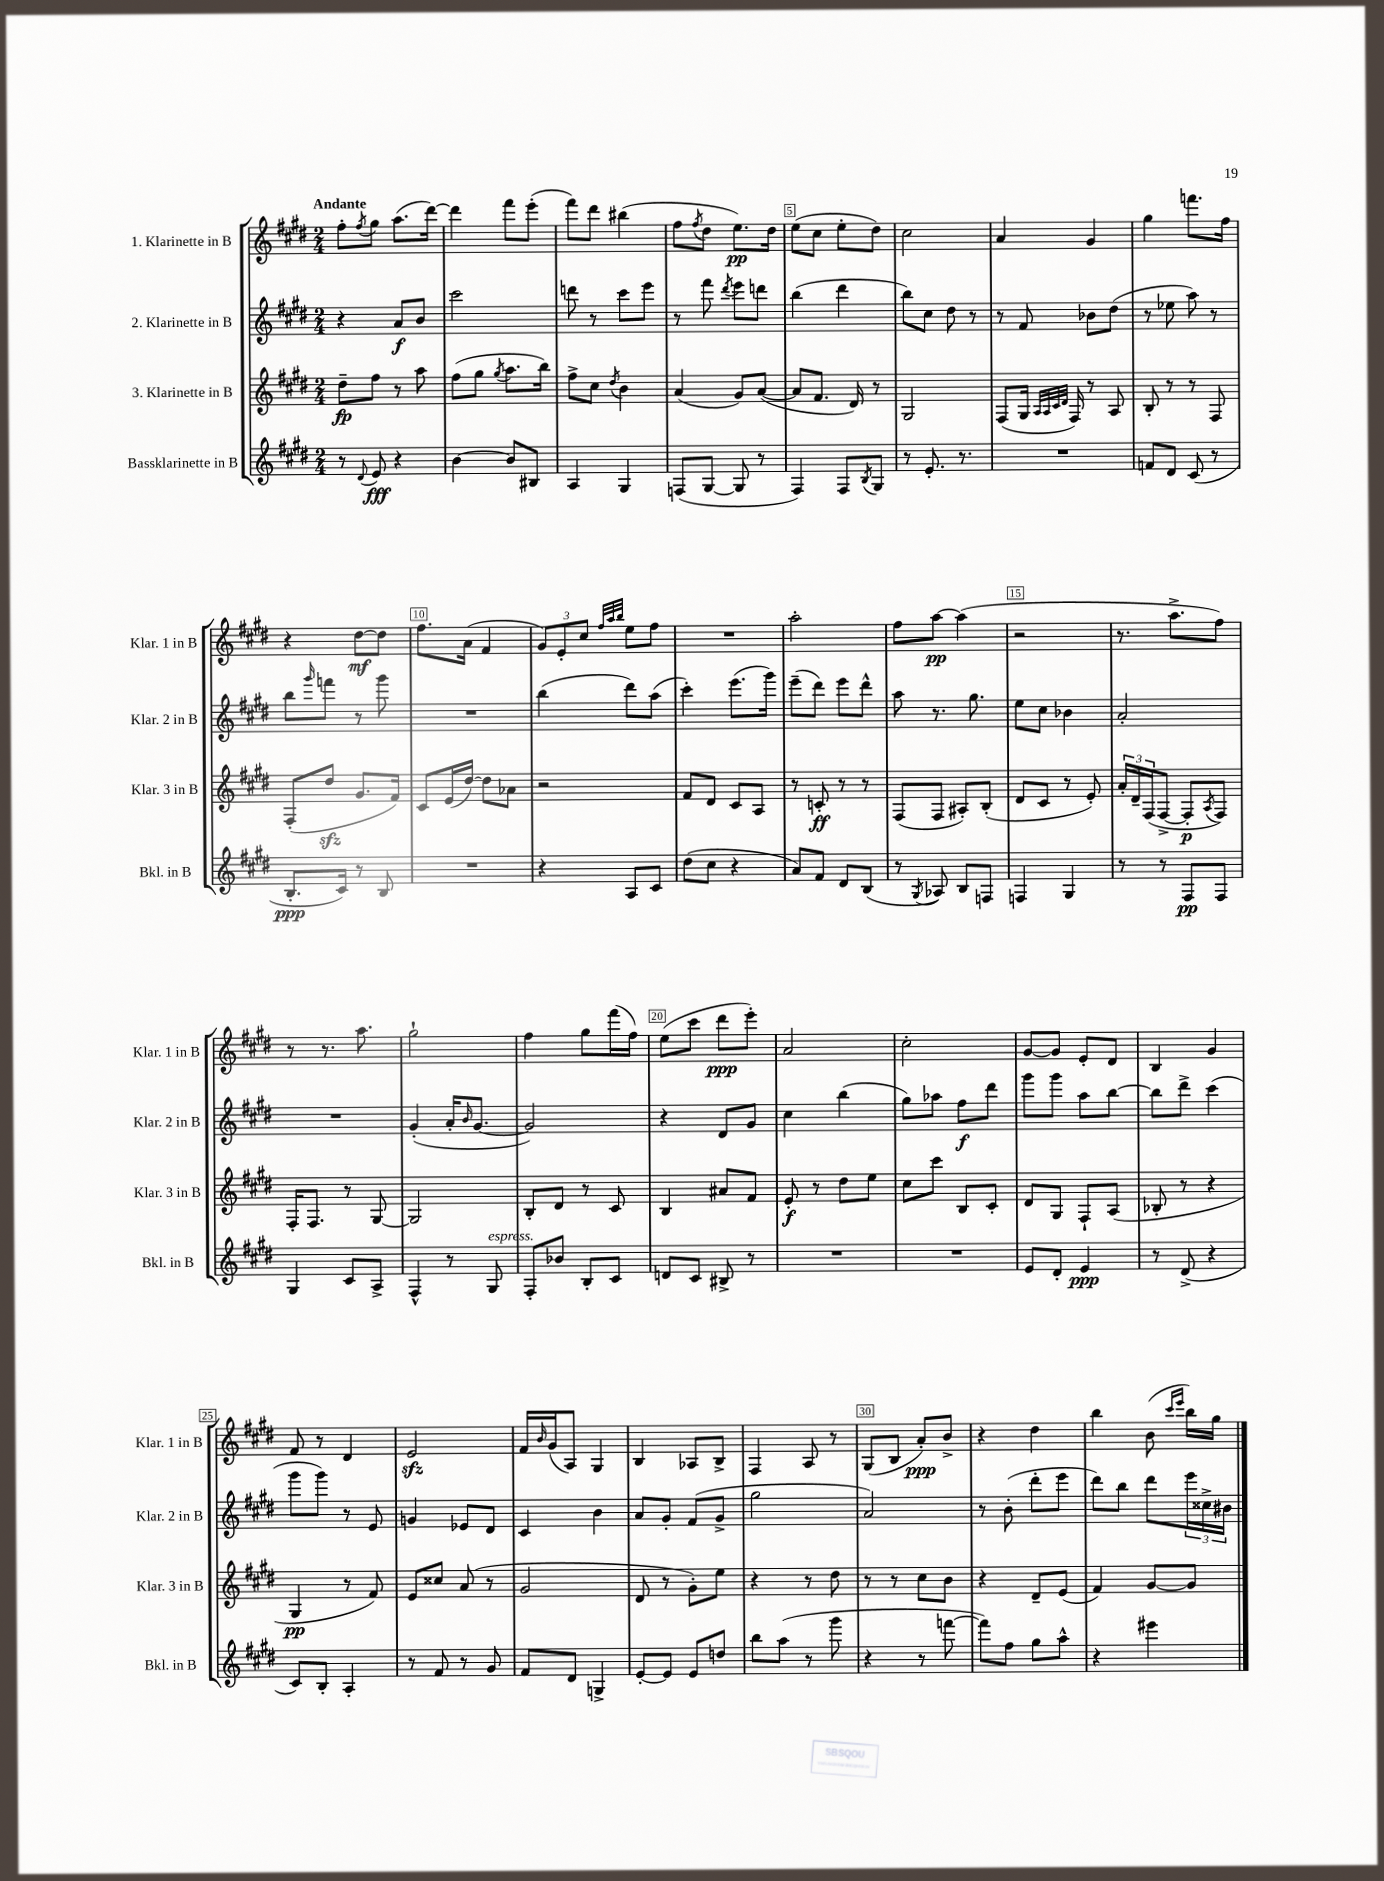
<<
\new StaffGroup <<
\new Staff = "s0" \with { instrumentName = "1. Klarinette in B" shortInstrumentName = "Klar. 1 in B" } {
    \clef treble \key e \major \numericTimeSignature \time 2/4 \tempo "Andante"
    fis''8-. \acciaccatura { fis''8 } gis''8 a''8.( dis'''16~) |
    dis'''4 fis'''8 e'''8-.( |
    fis'''8) dis'''8 bis''4( |
    fis''8 \acciaccatura { fis''8 } dis''8 e''8.\pp) dis''16 |
    e''8( cis''8 e''8-. dis''8) |
    cis''2 |
    a'4 gis'4 |
    gis''4 f'''8. fis''16 |
    r4 dis''8~\mf dis''8 |
    fis''8. a'16( fis'4 |
    \tuplet 3/2 { gis'8) e'8-. cis''8 } \grace { fis''32 a''32 b''32 } e''8 fis''8 |
    R2 |
    a''2-. |
    fis''8 a''8~\pp a''4( |
    r2 |
    r8. a''8.-> fis''8) |
    r8 r8. a''8. |
    gis''2-! |
    fis''4 gis''8 fis'''16( fis''16) |
    e''8( cis'''8 dis'''8\ppp e'''8-.) |
    a'2 |
    cis''2-. |
    gis'8~ gis'8 e'8-. dis'8 |
    b4 gis'4 |
    fis'8 r8 dis'4 |
    e'2\sfz |
    fis'16 \grace { b'16 } gis'16( a8) gis4 |
    b4 aes8 b8-> |
    fis4 a8 r8 |
    gis8( b8 a'8-.\ppp) b'8-> |
    r4 dis''4 |
    b''4 b'8( \grace { cis'''16 e'''16 } b''16) gis''16 \bar "|." |
}
\new Staff = "s1" \with { instrumentName = "2. Klarinette in B" shortInstrumentName = "Klar. 2 in B" } {
    \clef treble \key e \major \numericTimeSignature \time 2/4
    r4 a'8\f b'8 |
    cis'''2 |
    d'''8 r8 cis'''8 e'''8 |
    r8 fis'''8 \acciaccatura { dis'''8 } e'''8 d'''8 |
    b''4( dis'''4 |
    b''8) cis''8 dis''8 r8 |
    r8 fis'8 bes'8 dis''8( |
    r8 ees''8 a''8) r8 |
    b''8 \grace { gis'''16 } f'''8 r8 gis'''8 |
    R2 |
    b''4( dis'''8) a''8( |
    cis'''4-.) e'''8.( gis'''16) |
    e'''8--( dis'''8) e'''8 dis'''8-^ |
    a''8 r8. gis''8. |
    e''8 cis''8 bes'4 |
    a'2-. |
    R2 |
    gis'4-.( a'16-. \grace { b'16 } gis'8.~ |
    gis'2) |
    r4 dis'8 gis'8 |
    cis''4 b''4( |
    gis''8) aes''8 fis''8\f dis'''8 |
    gis'''8 gis'''8 a''8 b''8~ |
    b''8 dis'''8-> cis'''4( |
    gis'''8 gis'''8) r8 e'8 |
    g'4 ees'8 dis'8 |
    cis'4 b'4 |
    a'8 gis'8-. fis'8( gis'8-> |
    gis''2 |
    a'2) |
    r8 b'8-.( dis'''8-. e'''8 |
    dis'''8) b''8 dis'''8 \tuplet 3/2 { e'''16 cisis''16-> bis'16 } \bar "|." |
}
\new Staff = "s2" \with { instrumentName = "3. Klarinette in B" shortInstrumentName = "Klar. 3 in B" } {
    \clef treble \key e \major \numericTimeSignature \time 2/4
    dis''8--\fp fis''8 r8 a''8 |
    fis''8( gis''8 \acciaccatura { gis''8 } a''8. b''16) |
    fis''8-> cis''8 \acciaccatura { dis''8 } b'4 |
    a'4( gis'8) a'8~( |
    a'8 fis'8. dis'16) r8 |
    gis2 |
    fis8( gis16 \grace { a32 a32 cis'32 dis'32 } fis16) r8 a8 |
    b8-. r8 r8 fis8 |
    fis8-.( dis''8\sfz gis'8. fis'16) |
    cis'8 e'16( dis''16~) dis''8 aes'8 |
    r2 |
    fis'8 dis'8 cis'8 a8 |
    r8 c'8-.\ff r8 r8 |
    fis8( fis8 ais8-.) b8-.( |
    dis'8 cis'8 r8 e'8-.) |
    \tuplet 3/2 { a'16-. dis'16-- fis16( } fis8~-> fis8-.\p \acciaccatura { a8 } fis8) |
    fis16-. fis8. r8 gis8~ |
    gis2 |
    b8-. dis'8 r8 cis'8 |
    b4 ais'8 fis'8 |
    e'8-.\f r8 dis''8 e''8 |
    cis''8 cis'''8 b8 cis'8-. |
    dis'8 gis8 fis8-! a8( |
    bes8-. r8 r4 |
    gis4\pp r8 fis'8) |
    e'8 cisis''8 a'8( r8 |
    gis'2 |
    dis'8 r8 gis'8-.) e''8 |
    r4 r8 dis''8 |
    r8 r8 cis''8 b'8 |
    r4 dis'8-- e'8( |
    fis'4) gis'8~ gis'8 \bar "|." |
}
\new Staff = "s3" \with { instrumentName = "Bassklarinette in B" shortInstrumentName = "Bkl. in B" } {
    \clef treble \key e \major \numericTimeSignature \time 2/4
    r8 \appoggiatura { dis'8 } e'8\fff r4 |
    b'4~ b'8 bis8 |
    a4 gis4 |
    f8( gis8~ gis8 r8 |
    fis4) fis8 \acciaccatura { b8 } gis8 |
    r8 e'8.-. r8. |
    R2 |
    f'8 dis'8 cis'8( r8 |
    b8.-.\ppp cis'16) r8 b8 |
    R2 |
    r4 a8 cis'8 |
    dis''8( cis''8 r4 |
    a'8) fis'8 dis'8 b8( |
    r8 \acciaccatura { gis8 } aes8) b8 f8 |
    f4 gis4 |
    r8 r8 fis8\pp fis8 |
    gis4 cis'8 a8-> |
    fis4-^ r8 gis8^\markup { \italic "espress." } |
    fis8-. bes'8 b8-. cis'8 |
    d'8 cis'8 bis8-> r8 |
    R2 |
    R2 |
    e'8 dis'8-. e'4\ppp |
    r8 dis'8->( r4 |
    cis'8) b8-. a4-. |
    r8 fis'8 r8 gis'8 |
    fis'8 dis'8 g4-> |
    e'8~-. e'8 e'8 d''8 |
    b''8 a''8( r8 gis'''8 |
    r4 r8 f'''8~ |
    f'''8) fis''8 gis''8 a''8-^ |
    r4 eis'''4 \bar "|." |
}
>>
>>
\layout { \context { \Score \override BarNumber.break-visibility = ##(#f #t #t) barNumberVisibility = #(every-nth-bar-number-visible 5) \override BarNumber.stencil = #(make-stencil-boxer 0.1 0.3 ly:text-interface::print) } }
